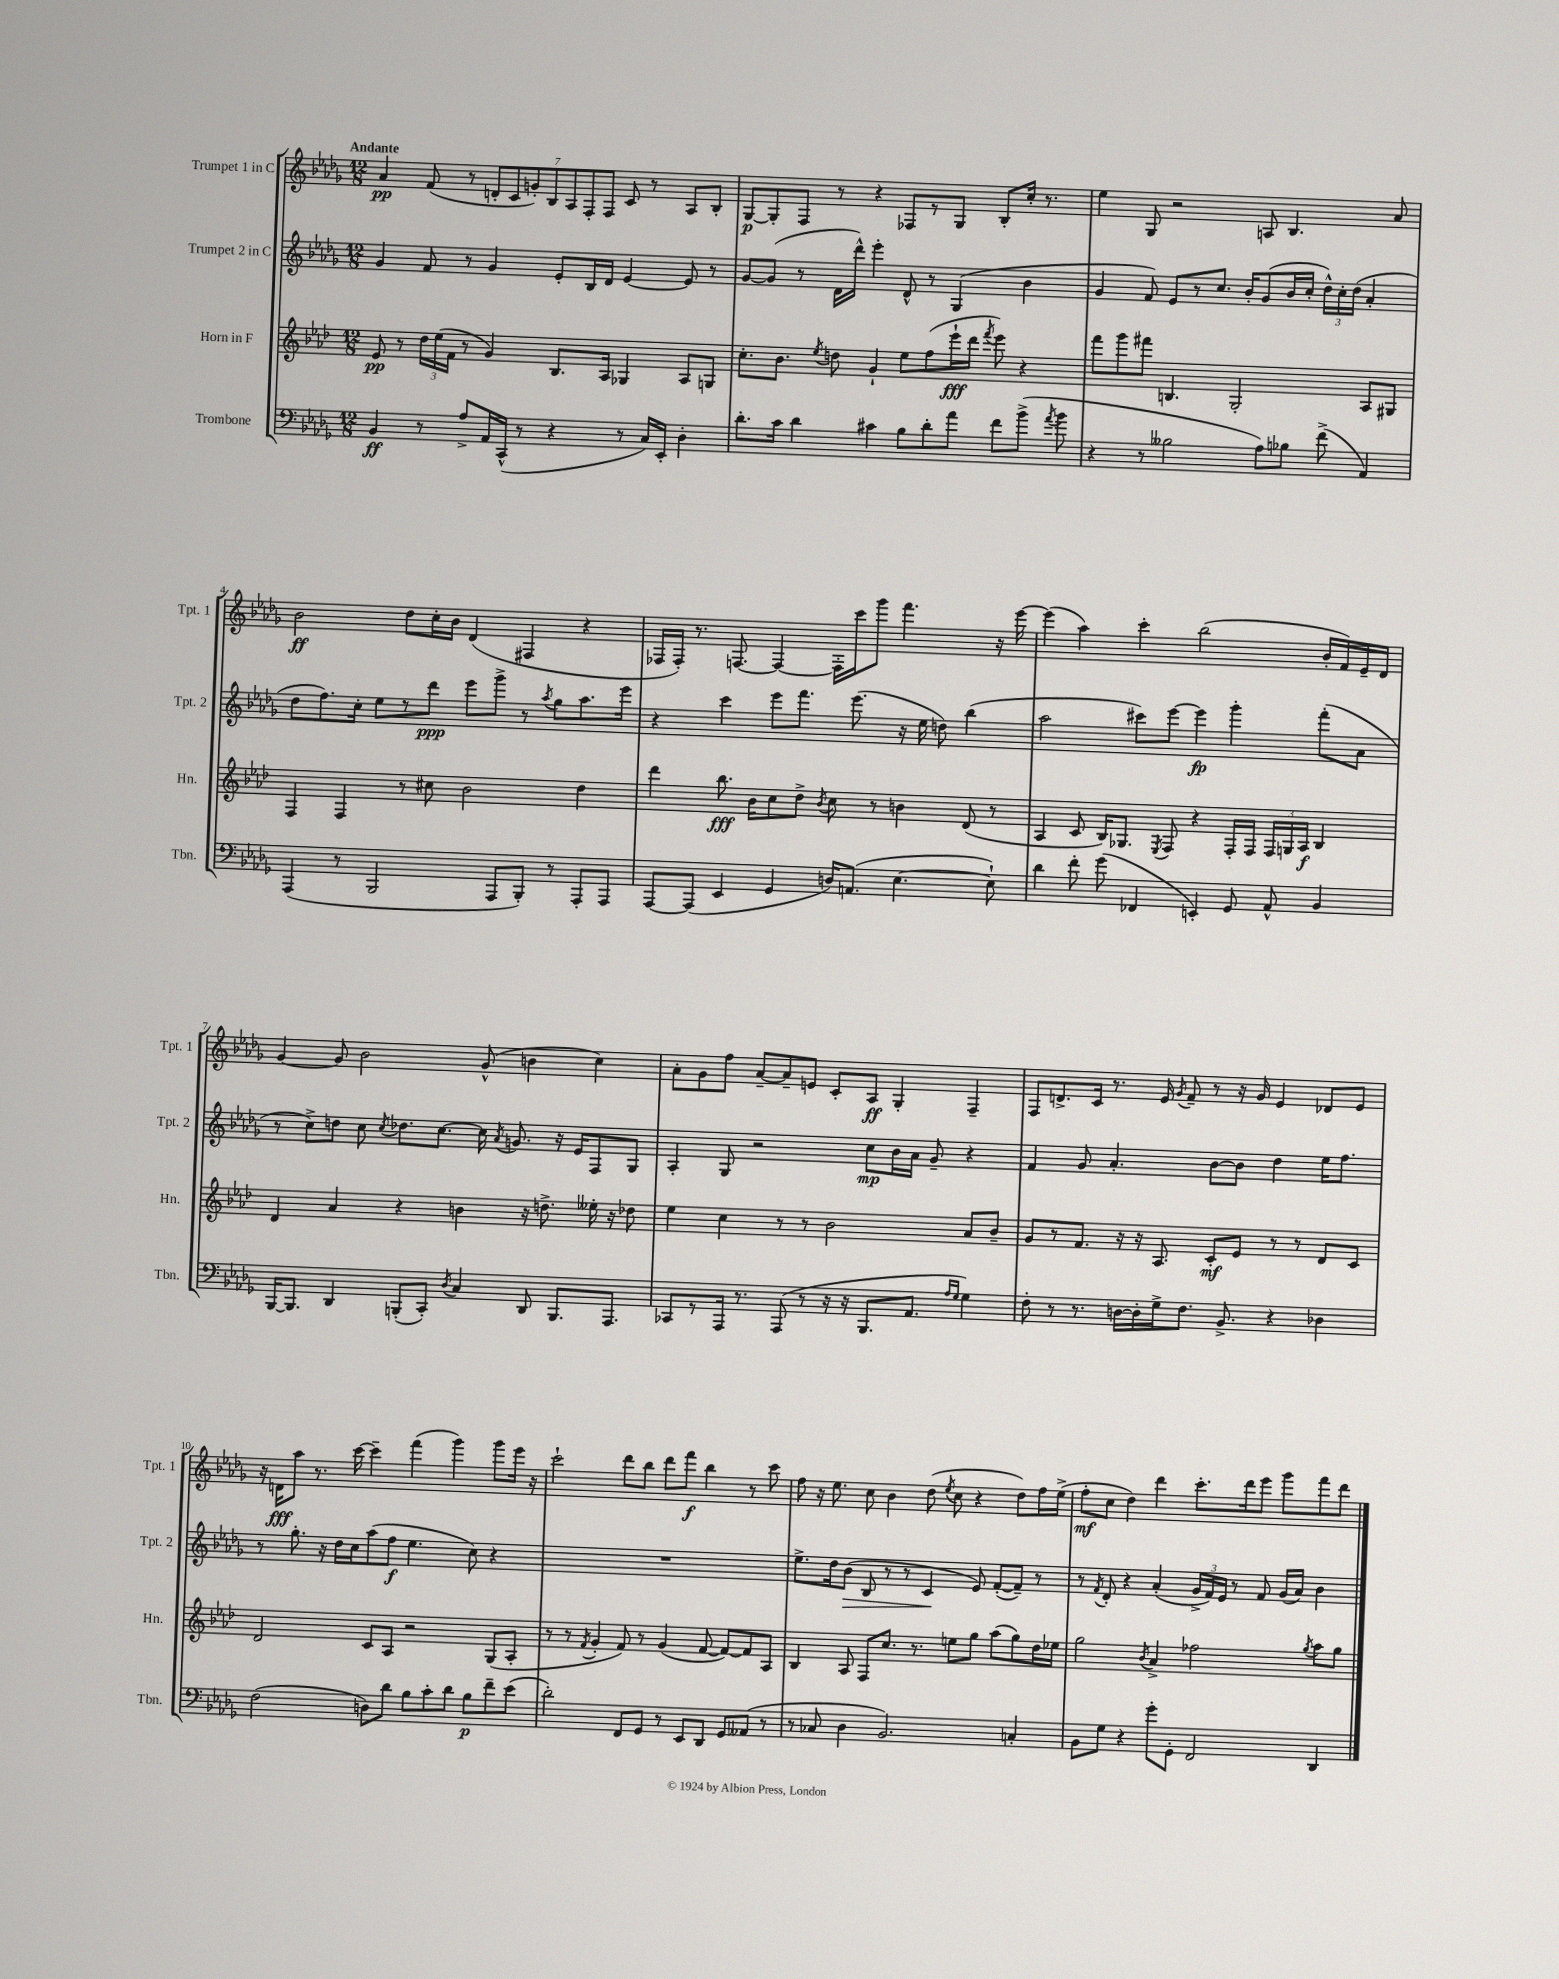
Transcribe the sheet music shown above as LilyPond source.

<<
\new StaffGroup <<
\new Staff = "s0" \with { instrumentName = "Trumpet 1 in C" shortInstrumentName = "Tpt. 1" } {
    \clef treble \key des \major \numericTimeSignature \time 12/8 \tempo "Andante"
    \autoBeamOff aes'4\pp f'8( r8 \tuplet 7/4 { d'8[-. c'8 g'8-.) bes8 aes8 f8-. f8] } c'8 r8 aes8[ bes8]-. |
    ges8[~\p ges8-. f8] r8 r4 fes8[ r8 ges8] bes8[-. c''16]-. r8. |
    ees''4 ges8 r2 a8 bes4. aes'8 |
    bes'2\ff des''8[ c''16-. bes'16] des'4( fis4 r4 |
    fes16[ fes16]-.) r8. f8.~ f4~ f16[-. c'''16 ges'''8] f'''4. r16 ees'''16~ |
    ees'''4( aes''4) c'''4-. bes''2( bes'16[-. f'16) ees'16-- des'16] |
    ges'4~ ges'8 bes'2 ges'8-^( b'4 c''4) |
    aes'8[-. ges'8 f''8] aes'8[~-- aes'8-- e'8] c'8[-. aes8]\ff ges4-. f4-- |
    f8[ d'8.-> c'16] r8. ees'16 \acciaccatura { ges'8 } f'8-- r8 r16 ges'16 ees'4 des'8[ ees'8] |
    r16 d'16[\fff aes''8] r8. c'''16~ c'''4-- f'''4( ges'''4) ges'''8[ ees'''16] r16 |
    c'''2-! des'''8[ bes''8] des'''8[ f'''8]\f bes''4 r8 c'''8 |
    f''8 r16 ees''8. c''8 bes'4 des''8( \acciaccatura { ees''8 } c''8 r4 des''8[) f''16 ees''16]->( |
    f''8[-.\mf c''8] des''4) des'''4 c'''8.[-. des'''16 ees'''8] ges'''8[ f'''8 des'''8] \bar "|." |
}
\new Staff = "s1" \with { instrumentName = "Trumpet 2 in C" shortInstrumentName = "Tpt. 2" } {
    \clef treble \key des \major \numericTimeSignature \time 12/8
    \autoBeamOff ges'4 f'8 r8 ges'4 ees'8[-. bes16 des'16] ees'4~ ees'8 r8 |
    ges'8[~ ges'8]( r8 des'16[ des'''16]-^) ees'''4-. des'8-^ r8 ges4( bes'4 |
    ges'4 f'8) ees'8[ r8 c''8.] bes'16[-. ges'8( bes'16 c''16]-. \tuplet 3/2 { des''16[-^) c''16-. des''16]( } aes'4-. |
    des''8[ f''8.) c''16]-. ees''8[ r8 des'''8]\ppp ees'''8[ ges'''8]-> r8 \acciaccatura { aes''8 } ges''8[ aes''8. ees'''16] |
    r4 c'''4 ees'''8[ f'''8.] ees'''8.( r16 ees''16 d''8) bes''4( |
    aes''2 cis'''8[) ees'''8]~ ees'''4\fp ges'''4-. f'''8[-.( aes'8] |
    r8 c''8[->) d''8] c''8 \acciaccatura { c''8 } des''8.[ c''8.]~ c''16 \acciaccatura { aes'8 } g'8. r16 ees'16[ f8 ges8] |
    aes4-. ges8 r2 c''8[\mp bes'16 aes'16] ges'8-- r4 |
    f'4 ges'8 aes'4.-. bes'8[~ bes'8] des''4 ees''16[ f''8.] |
    r8 ges''8.-. r16 des''16[ c''16 aes''8( f''8]\f ees''4. c''8) r4 |
    R1. |
    ees''8.[-> des''16 bes'8]\>( bes8 r8 r8 c'4\! ees'8) f'8[~-.( f'8]--) r8 |
    r8 \acciaccatura { f'8 } des'8-. r4 aes'4-.( \tuplet 3/2 { ges'16[-> f'16) ees'16] } r8 f'8 ges'16[( aes'16]) bes'4 \bar "|." |
}
\new Staff = "s2" \with { instrumentName = "Horn in F" shortInstrumentName = "Hn." } {
    \clef treble \key aes \major \numericTimeSignature \time 12/8
    \autoBeamOff ees'8\pp r8 \tuplet 3/2 { des''16[ ees''16( f'16] } r8 g'4) bes8.[ aes16] ges4 aes8[ g8] |
    c''8.[-. bes'8.] \acciaccatura { ees''8 } d''8 g'4-! ees''8[ f''8( ees'''16-!\fff des'''16] \acciaccatura { f'''8 } ees'''8) r4 |
    f'''8[ g'''8 fis'''8] b4. g2-. aes8[ gis8] |
    f4 f4 r8 cis''8 bes'2 des''4 |
    des'''4 bes''8.\fff bes'16[ c''8 des''8]-> \acciaccatura { bes'8 } c''8 r8 b'4 des'8( r8 |
    aes4 c'8 bes16[) ges8.] \acciaccatura { ees8 } f8 r4 f16[-. f16] \tuplet 3/2 { f16[ g16 aes16]\f } bes4 |
    des'4 aes'4 r4 b'4 r16 d''8.-> eeses''16-. r16 des''8 |
    ees''4 c''4 r8 r8 bes'2 aes'8[ bes'8]-- |
    g'8[ r8 f'8.] r16 r16 aes8. c'8[-.\mf ees'8] r8 r8 des'8[ c'8] |
    des'2 c'8[ aes8] r2 g8[( aes8]-. |
    r8 r8 \acciaccatura { f'8 } g'4-. f'8) r8 g'4( f'8~ f'8[~) f'8 aes8] |
    bes4 aes8 f8[ c''8.] r8. e''8[ g''8] aes''8[( g''8) des''16 ees''16] |
    g''2 \acciaccatura { bes'8 } aes'4-> fes''2 \acciaccatura { g''8 } aes''8[ g''8] \bar "|." |
}
\new Staff = "s3" \with { instrumentName = "Trombone" shortInstrumentName = "Tbn." } {
    \clef bass \key des \major \numericTimeSignature \time 12/8
    \autoBeamOff bes,4\ff r8 aes8[-> aes,16 c,16]-^( r8 r4 r8 c16[) ees,16]-. des4-. |
    des'8.[-. c'16] des'4 cis'4 bes8[ des'8-. aes'8] f'8[ bes'8]->( \acciaccatura { aes'8 } bes'8 |
    r4 r8 beses2 aes8[) bes8] f'8->( aes,4) |
    aes,,4( r8 bes,,2 aes,,8[ bes,,8]-.) r8 aes,,8[-. aes,,8] |
    aes,,8[~ aes,,8]( ees,4 ges,4 d16[) a,8.]( ees4.~ ees8-!) |
    des'4 f'8-. ges'8( fes,4 e,4-.) ges,8 aes,8-^ bes,4 |
    bes,,16[~ bes,,8.] des,4 b,,8[-.( c,8]-.) \acciaccatura { des8 } c4 des,8 b,,8.[ aes,,8.] |
    ces,8[ r8 aes,,16] r8. aes,,8( r8 r16 r16 bes,,8.[ aes,8.] \grace { aes16[ ges16] } ges4) |
    f8-. r8 r8. d16[~ d16-. ges16-> f8.] bes,8.-> r4 des4 |
    f2( d8[) des'8] bes8[ c'8-. des'8] bes8[\p f'8-- ees'8]( |
    des'2-.) f,8[ ges,8] r8 ees,8[ des,8] ges,8[ aeses,8]( r8 |
    r8 ces8 des4 bes,2.) c4-. |
    bes,8[ ges8] r4 ges'8[-. ges,8]-. f,2 des,4 \bar "|." |
}
>>
>>
